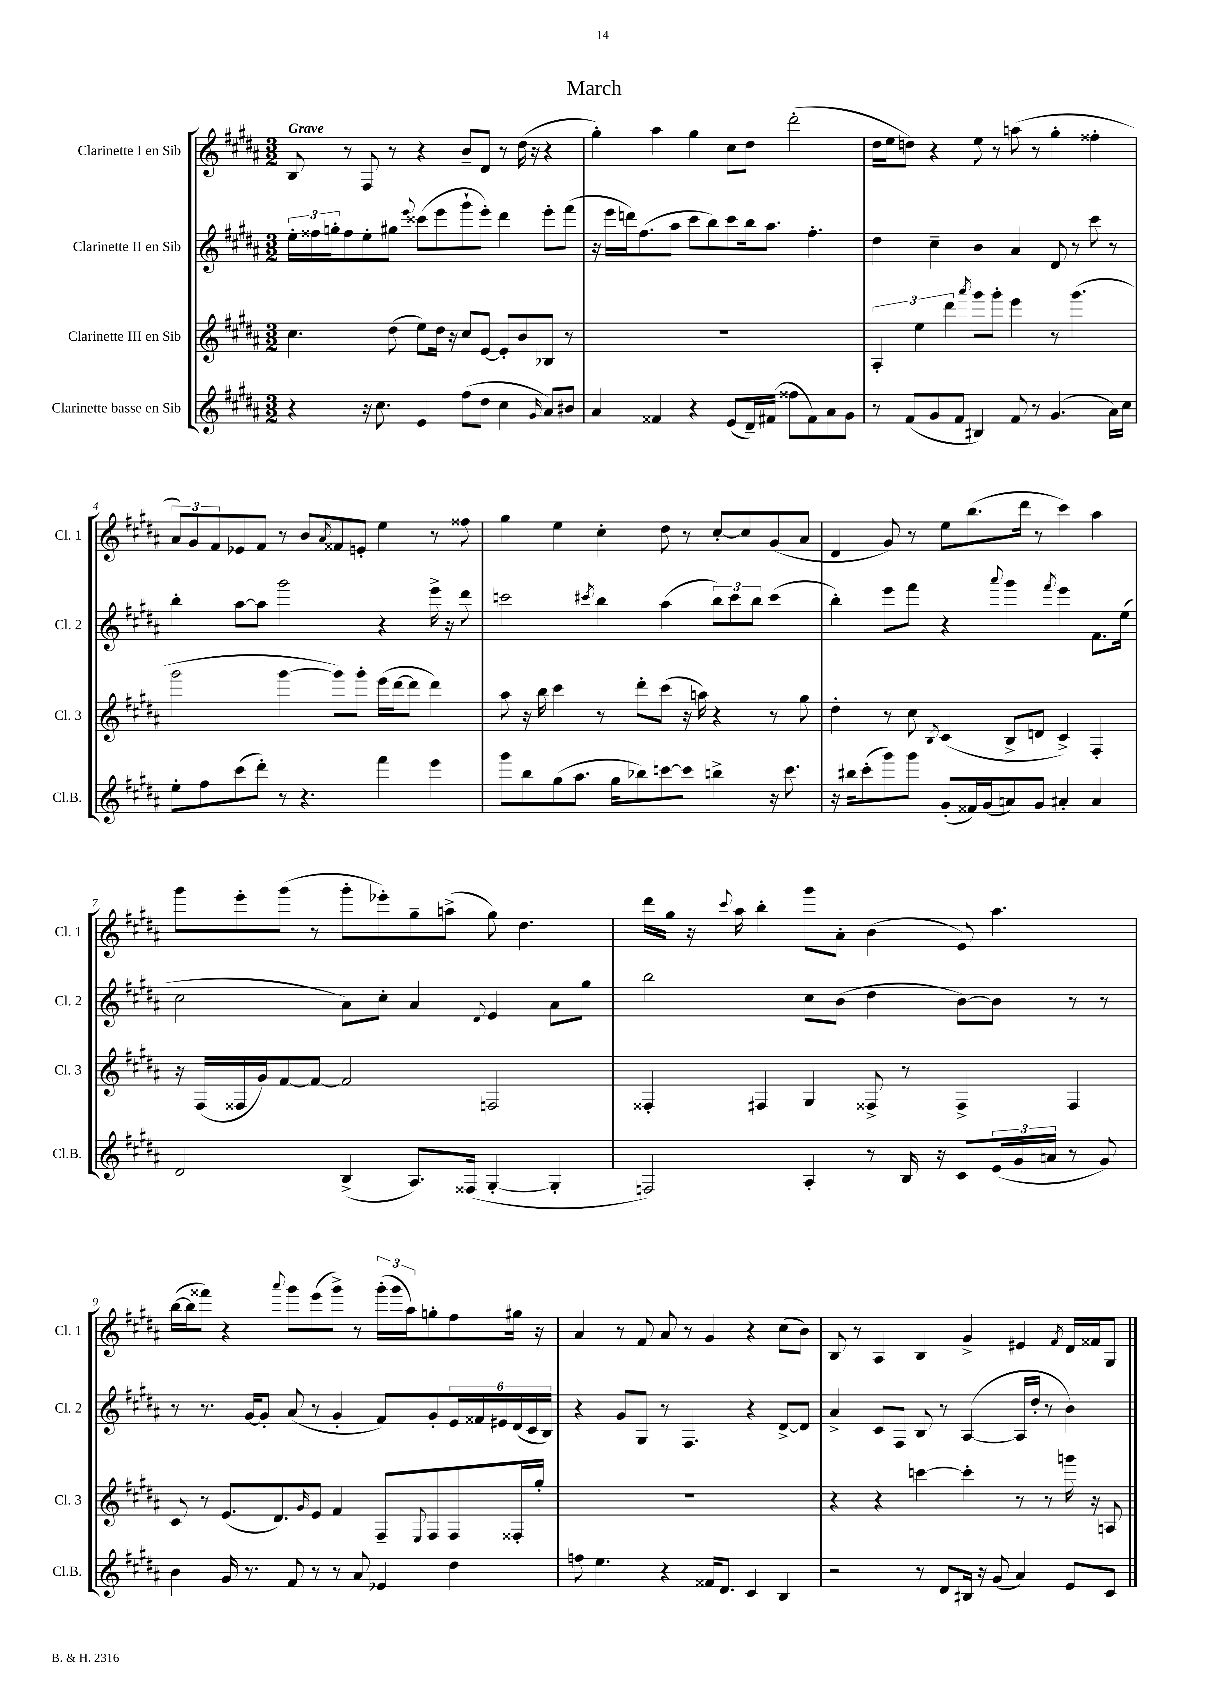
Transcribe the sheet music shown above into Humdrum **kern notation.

**kern	**kern	**kern	**kern
*part4	*part3	*part2	*part1
*staff4	*staff3	*staff2	*staff1
*I"Clarinette basse en Sib	*I"Clarinette III en Sib	*I"Clarinette II en Sib	*I"Clarinette I en Sib
*I'Cl.B.	*I'Cl. 3	*I'Cl. 2	*I'Cl. 1
*clefG2	*clefG2	*clefG2	*clefG2
*k[f#c#g#d#a#]	*k[f#c#g#d#a#]	*k[f#c#g#d#a#]	*k[f#c#g#d#a#]
*M3/2	*M3/2	*M3/2	*M3/2
=1	=1	=1	=1
!	!	!	!LO:TX:a:B:t=Grave
4r	4.cc#\	24ee'\LL	8B/
.	.	24ff##X\	.
.	.	24ggn'\J	.
.	.	8ff##\	8r
16r	.	8ee'\	8F#/
8.cc#\	.	.	.
.	(8dd#\	8gg#X\J	8r
.	.	8qqeee/	.
4e/	8ee\L)	(8ccc##X\L	4r
.	16dd#\Jk	8eee\	.
.	16r	.	.
(8ff#\L	8cc#/L	8ggg#`\	8b~/L
8dd#\J	[8e/J	8eee'\J)	8d#/J
4cc#\	8e'/L]	4ddd#\	8r
.	8b/	.	(16dd#\
.	.	.	16r
16qqg#/	.	.	.
8a#/L)	8B-X/J	8eee'\L	4r
8b#X/J	8r	(8fff#\J	.
=2	=2	=2	=2
4a#/	1.r	16r	4gg#'\)
.	.	16eee\LL	.
.	.	16dddn\J)	.
.	.	(8.ff#\	.
4f##X/	.	.	4aa#\
.	.	8aa#\J	.
4r	.	8ccc#\L	4gg#\
.	.	8bb\)	.
(8e/L	.	8ccc#\	8cc#\L
16d#~/L)	.	16bb\k	8dd#\J
(16f#X/JJ	.	8.aa#\J	.
8ff##X\L	.	.	(2ddd#'\
8f#\)	.	4.ff#'\	.
8a#\	.	.	.
8g#\J	.	.	.
=3	=3	=3	=3
8r	6A#'/	4dd#\	16dd#\LL
.	.	.	16ee\J
(8f#/L	.	.	8ddn\J)
.	6ee\	.	.
8g#/	.	4cc#~\	4r
.	6ddd#\	.	.
8f#/J	.	.	.
.	8qaaa#/	.	.
4B#X/)	8ggg#\L	4b\	8ee\
.	8ggg#'\J	.	8r
8f#/	4eee\	4a#/	(8aan\
8r	.	.	8r
(4.g#/	8r	8d#/	4gg#'\
.	(4.ggg#\	8r	.
.	.	8ccc#\	4ff##X'\
16a#\LL)	.	8r	.
16cc#\JJ	.	.	.
!!LO:LB:g=z
=4	=4	=4	=4
8ee'\L	2ggg#\	4bb'\	12a#/L)
.	.	.	12g#/
8ff#\	.	.	.
.	.	.	12f#/
(8ccc#\	.	[8aa#\L	8e-X/
8ddd#'\J)	.	8aa#\J]	8f#/J
8r	[4ggg#\	2ggg#\	8r
4.r	.	.	8b/L
.	.	.	8qa#/
.	8ggg#\L])	.	8f##X/
.	8ggg#'\J	.	8en'/J
4fff#\	(16eee\LL	4r	4ee\
.	[16ddd#\J	.	.
.	8ddd#\J]	.	.
4eee\	4ddd#\)	16eee^\	8r
.	.	16r	.
.	.	8ddd#\	8ff##X\
=5	=5	=5	=5
8ggg#\L	8aa#\	2cccn\	4gg#\
8bb\	16r	.	.
.	16bb\	.	.
(8gg#\	4ccc#\	.	4ee\
8.aa#\J	.	.	.
.	.	8qccc#X/	.
.	8r	4bb\	4cc#'\
16gg#\KL	.	.	.
8bb-X\)	8ddd#'\L	.	.
[8cccn\	(8ccc#\J	(4aa#\	8dd#\
8ccc\J]	16r	.	8r
.	16aan\)	.	.
4bbn^\	4r	12bb\L)	[8cc#'/L
.	.	12ccc#\	.
.	.	.	8cc#/]
.	.	12bb\J	.
16r	8r	(4ccc#\	(8g#/
8.ccc\	.	.	.
.	8gg#\	.	8a#/J
=6	=6	=6	=6
16r	4dd#'\	4bb'\)	4d#/
16bb#X\KL	.	.	.
(8ccc#'\	.	.	.
8ggg#\)	8r	8eee\L	8g#/)
8ggg#\J	8cc#\	8fff#\J	8r
.	8qB/	.	.
(8g#'/L	(4c#/	4r	8ee\L
16f##X/L)	.	.	(8.bb\
(16g#/J	.	.	.
.	.	8qqaaa#/	.
8an/)	8B^/L	4ggg#\	.
.	.	.	16ddd#\Jk
8g#/J	8dn/J	.	8r
.	.	8qfff#/	.
4a#X'/	4c#^/)	4eee\	4ccc#\)
4a#/	4F#'/	8.f#\L	4aa#\
.	.	(16ee\Jk	.
!!LO:LB:g=z
=7	=7	=7	=7
2d#/	16r	2cc#\	8ggg#\L
.	(16F#/LL	.	.
.	16F##X/	.	8eee'\
.	16g#/J)	.	.
.	[8f#/	.	(8ggg#\J
.	8f#/J_	.	8r
(4B^/	2f#/]	8a#\L)	8ggg#'\L
.	.	8cc#'\J	8eee-X'\)
8.A#/L)	.	4a#/	8gg#~\
.	.	.	(8aan^\J
(16F##X/Jk	.	.	.
.	.	8qqd#/	.
[4G#'/	2Fn/	4e/	8gg#\)
.	.	.	4.dd#\
4G#'/]	.	8a#\L	.
.	.	8gg#\J	.
=8	=8	=8	=8
2Fn/)	4F##X'/	2bb\	16ddd#\LL
.	.	.	16gg#\JJ
.	.	.	16r
.	.	.	8qqccc#/
.	.	.	16aa#\
.	4F#X/	.	4bb'\
4A#'/	4G#/	8cc#\L	8ggg#\L
.	.	(8b\J	8a#'\J
8r	8F##X^/	4dd#\	(4b\
16B/	8r	.	.
16r	.	.	.
8c#/L	4F##^/	[8b\L)	8e/)
(24e/L	.	8b\J]	4.aa#\
24g#/	.	.	.
24an/JJ	.	.	.
8r	4F##/	8r	.
8g#/)	.	8r	.
!!LO:LB:g=z
=9	=9	=9	=9
4b\	8c#/	8r	([16bb\LL
.	.	.	16bb\J]
.	8r	8.r	8fff##X\J)
16g#/	(8.e/L	.	4r
8.r	.	[16g#/KL	.
.	.	8g#'/J]	.
.	8.d#/)	.	.
.	.	.	8qqaaa#/
8f#/	.	(8a#/	8ggg#\L
.	16qqg#/	.	.
8r	8e/J	8r	(8eee\
8r	4f#/	4g#'/	8ggg#^\J)
8a#/	.	.	8r
4e-X/	8F#~/L	8f#/L)	(24ggg#'\LL
.	.	.	24ggg#\
.	.	.	24aa#\J)
.	8qqE/	.	.
.	8F#/	8g#'/	8ggn'\
4dd#\	8F#/	24e/L	8ff#\
.	.	24f##X/	.
.	.	24e#X/	.
.	16F##X'/L	(24d#/	16gg#X\Jk
.	.	24c#/	.
.	16gg#'/JJ	.	16r
.	.	24B/JJ)	.
=10	=10	=10	=10
8ffn\	1.r	4r	4a#/
4.ee\	.	.	.
.	.	8g#/L	8r
.	.	8G#/J	8f#/
4r	.	8r	8a#/
.	.	4.F#/	8r
16f##X/KL	.	.	4g#/
8.d#/J	.	.	.
4c#/	.	4r	4r
4B/	.	[8d#^/L	(8cc#\L
.	.	8d#/J]	8b\J)
=11	=11	=11	=11
2r	4r	4a#^/	8B/
.	.	.	8r
.	4r	8c#/L	4A#/
.	.	8F#/J	.
8r	[4cccn\	8B/	4B/
8d#/L	.	8r	.
16B#X/Jk	4ccc'\]	([4A#/	4g#^/
16r	.	.	.
(8g#/	.	.	.
4a#/)	8r	16A#/LL]	4e#X/
.	.	16dd#'/JJ	.
.	8r	8r	.
.	.	.	8qf#/
8e/L	16gggn\	4b\)	16d#/LL
.	16r	.	16f##X/J
8c#/J	8An/	.	8G#/J
==	==	==	==
*-	*-	*-	*-
